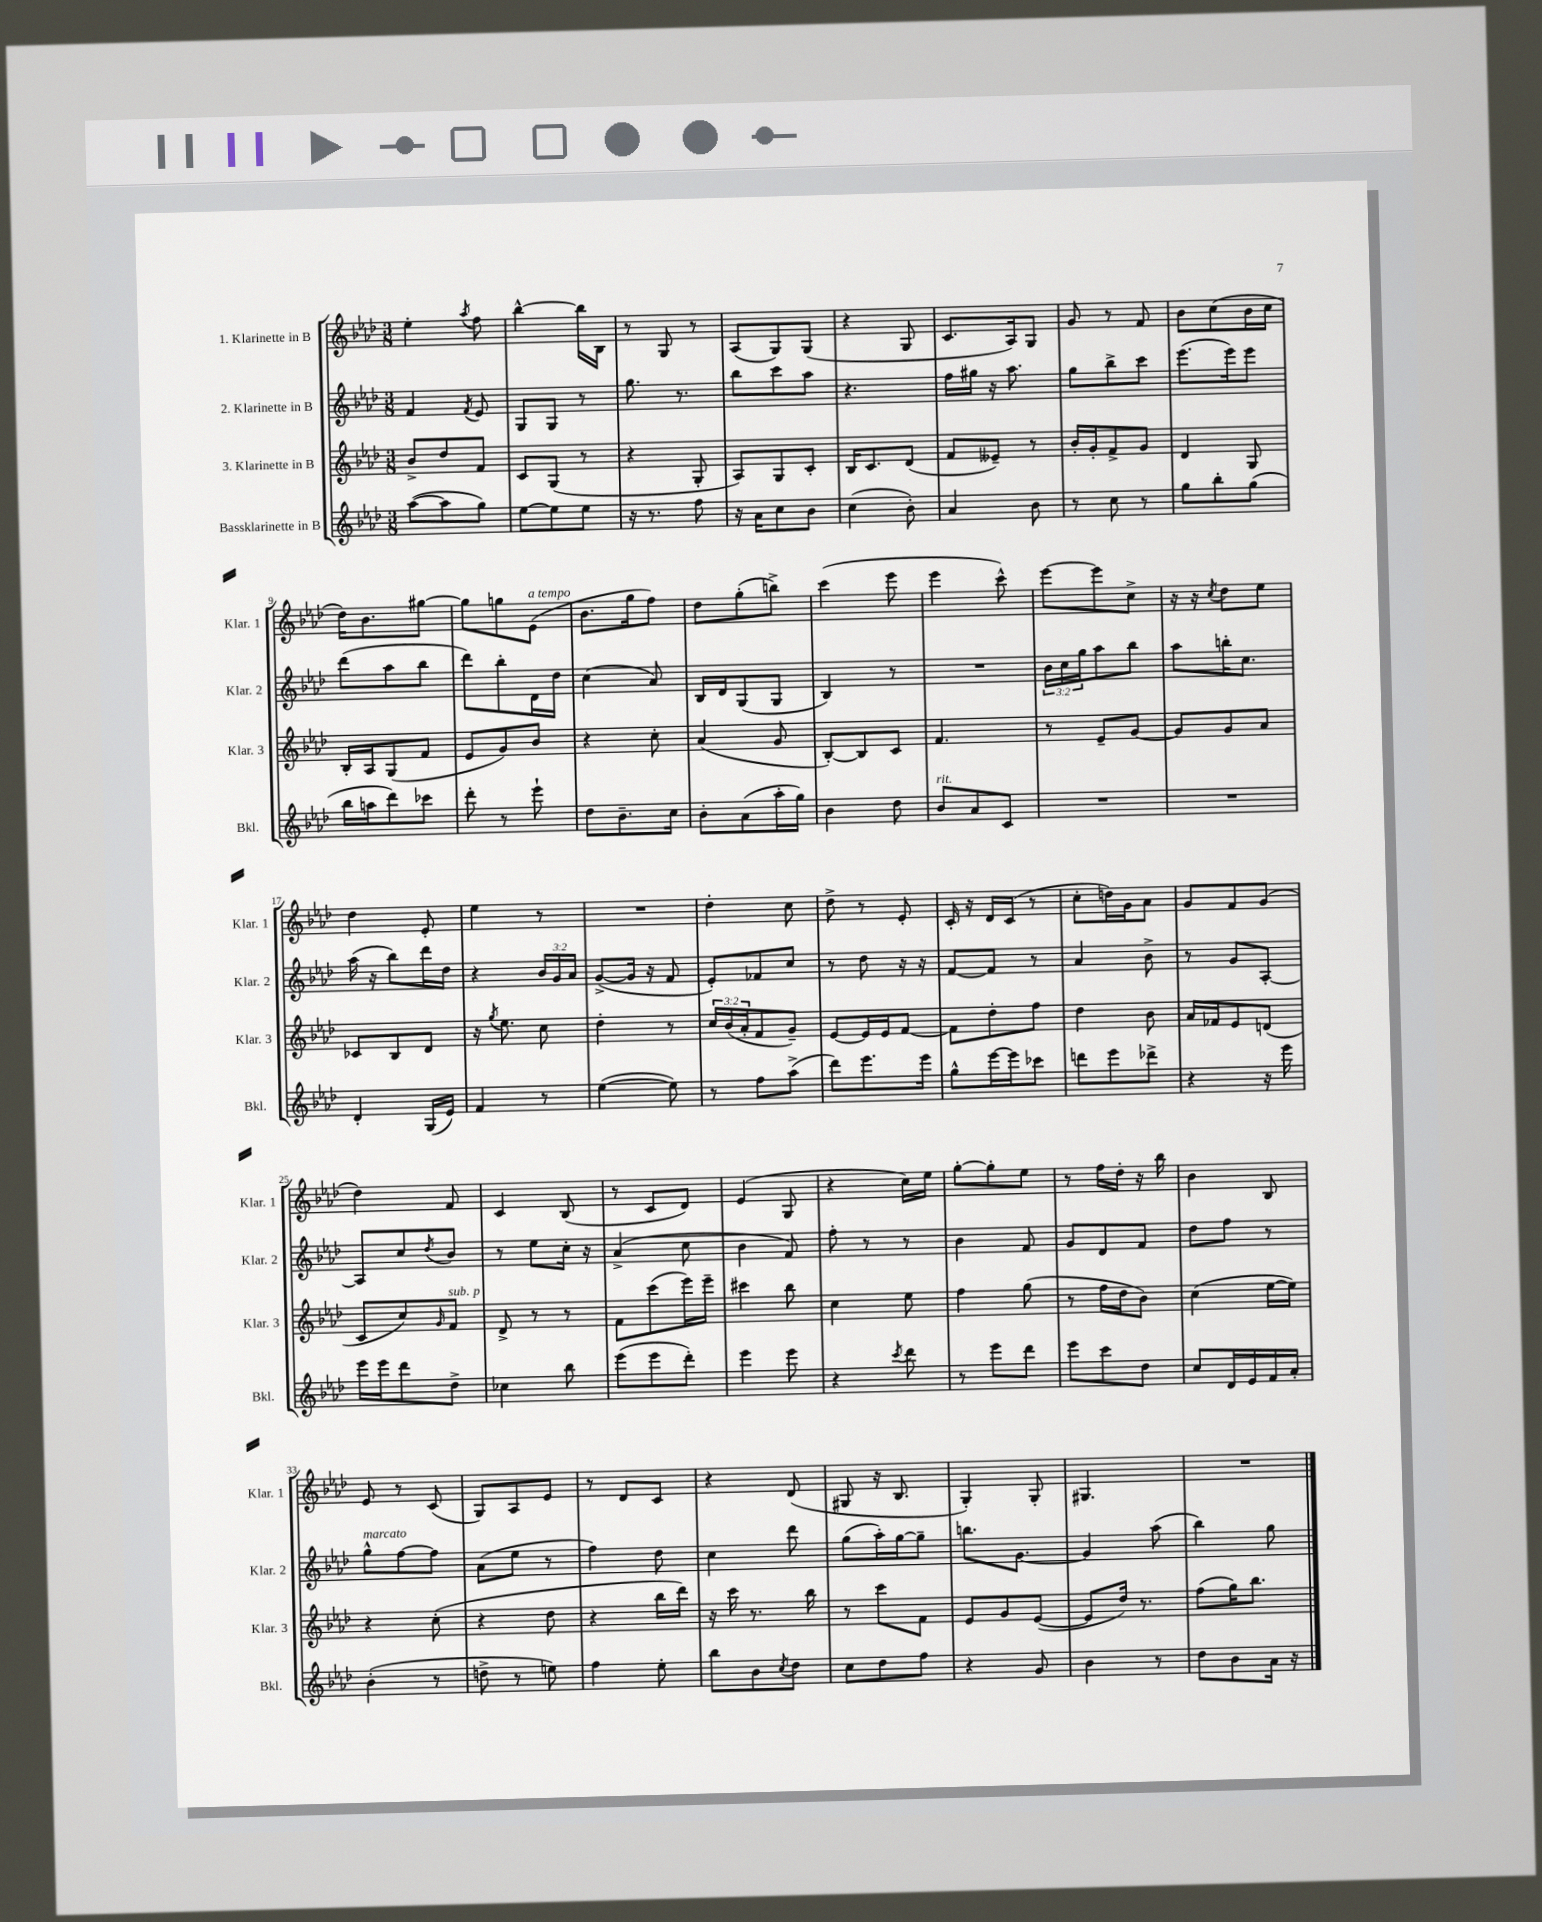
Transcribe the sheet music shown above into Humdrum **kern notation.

**kern	**kern	**kern	**kern
*part4	*part3	*part2	*part1
*staff4	*staff3	*staff2	*staff1
*I"Bassklarinette in B	*I"3. Klarinette in B	*I"2. Klarinette in B	*I"1. Klarinette in B
*I'Bkl.	*I'Klar. 3	*I'Klar. 2	*I'Klar. 1
*clefG2	*clefG2	*clefG2	*clefG2
*k[b-e-a-d-]	*k[b-e-a-d-]	*k[b-e-a-d-]	*k[b-e-a-d-]
*M3/8	*M3/8	*M3/8	*M3/8
=1	=1	=1	=1
([8aa-\L	8b-^/L	4f/	4ee-'\
8aa-\]	8dd-/	.	.
.	.	8qf/	8qaa-/
8gg\J)	8f/J	8e-/	8ff\
=2	=2	=2	=2
[8ee-\L	8c/L	8G/L	[4bb-^^\
8ee-\]	(8G/J	8G/J	.
8ee-\J	8r	8r	16bb-\LL]
.	.	.	16B-\JJ
=3	=3	=3	=3
16r	4r	8.gg\	8r
8.r	.	.	.
.	.	.	8G/
.	.	8.r	.
8ff\	8G'/	.	8r
=4	=4	=4	=4
16r	8A-/L)	8bb-\L	(8A-/L
16a-\KL	.	.	.
8cc\	8G/	8ccc\	8G/)
8b-\J	8c'/J	8aa-\J	(8G/J
=5	=5	=5	=5
(4cc\	16B-/KL	4.r	4r
.	8.c/	.	.
8b-'\)	(8d-/J	.	8G/
=6	=6	=6	=6
4a-/	8f/L	16ff\LL	8.c/L
.	.	16gg#X\JJ	.
.	8e--X~/J)	16r	.
.	.	8.aa-\	16A-/k)
8b-\	8r	.	8G/J
=7	=7	=7	=7
8r	16b-'/LL	8gg\L	8g/
.	16g'/J	.	.
8cc\	8f^/	8bb-^\	8r
8r	8g/J	8ccc\J	8f/
=8	=8	=8	=8
8gg\L	4d-/	(8.eee-\L	8b-\L
8bb-'\	.	.	(8cc\
.	.	16eee-\k)	.
(8gg\J	8G/	8eee-\J	16b-\L
.	.	.	16cc\JJ
!!LO:LB:g=z
=9	=9	=9	=9
16bb-\LL	16B-'/LL	(8ddd-\L	16dd-\KL)
16aan\J	16A-/J	.	8.b-\
8ddd-\)	(8G/	8aa-\	.
8ccc-X\J	8f/J	8bb-\J	[8gg#X\J
=10	=10	=10	=10
8ddd-'\	8e-/L	8ddd-\L)	8gg#\L]
8r	8g/)	8bb-'\	8ggn\
!	!	!	!LO:TX:a:i:t=a tempo
8eee-`\	8b-/J	16d-\L	(8e-\J
.	.	16dd-\JJ	.
=11	=11	=11	=11
8dd-\L	4r	(4cc\	8.b-\L
8.b-~\	.	.	.
.	.	.	16gg\k
.	8cc'\	8a-/)	8ff\J)
16cc\Jk	.	.	.
=12	=12	=12	=12
8b-'\L	(4a-/	16B-/LL	8dd-\L
.	.	16d-/J	.
(8a-\	.	(8G/	(8gg'\
16aa-'\L	8g/	8G/J	8bbn^\J)
16gg\JJ)	.	.	.
=13	=13	=13	=13
4b-\	[8B-'/L)	4B-/)	(4ccc\
.	8B-/]	.	.
8dd-\	8c/J	8r	8eee-\
=14	=14	=14	=14
!LO:TX:a:i:t=rit.	!	!	!
8b-/L	4.f/	4.r	4eee-\
8a-/	.	.	.
8c/J	.	.	8ccc^^\)
=15	=15	=15	=15
4.r	8r	24b-\LL	[8eee-\L
.	.	24cc\	.
.	.	24gg\J	.
.	8e-~/L	8aa-\	8eee-\]
.	[8g/J	8bb-\J	8cc^\J
=16	=16	=16	=16
4.r	8g/L]	8aa-\L	16r
.	.	.	16r
.	.	.	8qcc/
.	8g/	16bbn'\K	8dd-\L
.	.	8.cc\J	.
.	8a-/J	.	8ee-\J
!!LO:LB:g=z
=17	=17	=17	=17
4d-'/	8c-X/L	(16aa-\	4dd-\
.	.	16r	.
.	8B-/	8bb-\L)	.
(16G/LL	8d-/J	16ddd-\L	8e-'/
16e-/JJ)	.	16dd-\JJ	.
=18	=18	=18	=18
4f/	16r	4r	4ee-\
.	8qgg/	.	.
.	8.ee-\	.	.
8r	8cc\	24b-/LL	8r
.	.	24g/	.
.	.	24a-/JJ	.
=19	=19	=19	=19
([4ee-\	4dd-'\	([8g^/L	4.r
.	.	16g/Jk]	.
.	.	16r	.
8ee-\])	8r	8f/	.
=20	=20	=20	=20
8r	24cc/LL	8e-'/L)	4dd-'\
.	(24b-/	.	.
.	24a-'/J	.	.
8ff\L	8f/	8f-X/	.
(8aa-^\J	8g~/J)	8cc/J	8cc\
=21	=21	=21	=21
8ddd-\L)	[8e-/L	8r	8dd-^\
8.eee-\	16e-/L]	8dd-\	8r
.	16e-/J	.	.
.	[8f/J	16r	8e-'/
16eee-\Jk	.	16r	.
=22	=22	=22	=22
8gg^^\L	8f\L]	[8f/L	16c'/
.	.	.	16r
[16eee-\L	8dd-'\	8f/J]	16d-/LL
16eee-\J]	.	.	(16c/JJ
8ccc-X\J	8ff\J	8r	8r
=23	=23	=23	=23
8dddn\L	4dd-\	4a-/	8cc'\L
8eee-\	.	.	16ddn\L)
.	.	.	16g\J
8ddd-X^\J	8b-\	8b-^\	8a-\J
=24	=24	=24	=24
4r	16a-/LL	8r	8g/L
.	16f-X/J	.	.
.	8e-/	8g/L	8f/
16r	(8dn/J	[8A-'/J	(8g/J
16eee-\	.	.	.
!!LO:LB:g=z
=25	=25	=25	=25
16eee-\LL	8c/L	8A-/L]	4dd-\)
16eee-\J	.	.	.
8ddd-\	8cc/)	8cc/	.
.	16qqg/	8qdd-/	.
!	!LO:TX:a:i:t=sub. p	!	!
8dd-^\J	8f/J	8b-/J	8f/
=26	=26	=26	=26
4cc-X\	8d-^/	8r	4c/
.	8r	8ee-\L	.
8bb-\	8r	16cc'\Jk	(8B-/
.	.	16r	.
=27	=27	=27	=27
(8eee-\L	8f\L	(4a-^/	8r
8eee-\	(8ccc\	.	8c/L
8ddd-'\J)	16eee-\L)	8cc\	8d-/J)
.	16eee-~\JJ	.	.
=28	=28	=28	=28
4eee-\	4ccc#X\	4b-\	(4e-/
8eee-\	8bb-\	8f/)	8G/
=29	=29	=29	=29
4r	4cc\	8ff'\	4r
.	.	8r	.
8qccc/	.	.	.
8ddd-\	8ee-\	8r	16cc\LL)
.	.	.	16ee-\JJ
=30	=30	=30	=30
8r	4ff\	4b-\	[8gg'\L
8eee-\L	.	.	8gg'\]
8ddd-\J	(8gg\	8f/	8ee-\J
=31	=31	=31	=31
8eee-\L	8r	8g/L	8r
8ccc\	16ff\LL	8d-/	16ff\LL
.	16dd-\J	.	16dd-'\JJ
8dd-\J	8b-\J)	8f/J	16r
.	.	.	16bb-\
=32	=32	=32	=32
8cc/L	(4cc\	8dd-\L	4b-\
16d-/L	.	8ff\J	.
16e-/	.	.	.
16f/	[16ee-\LL	8r	8B-/
16a-'/JJ	16ee-\JJ])	.	.
!!LO:LB:g=z
=33	=33	=33	=33
!	!	!LO:TX:a:i:t=marcato	!
(4b-'\	4r	8gg^^\L	8e-/
.	.	[8ff\	8r
8r	(8cc'\	8ff\J]	(8c/
=34	=34	=34	=34
8ddn^\	4r	(8a-\L	8G/L)
8r	.	8ee-\J	8A-/
8een\)	8dd-\	8r	8e-/J
=35	=35	=35	=35
4ff\	4r	4ff\)	8r
.	.	.	8d-/L
8ee-'\	16bb-\LL	8dd-\	8c/J
.	16ddd-\JJ)	.	.
=36	=36	=36	=36
8bb-\L	16r	4cc\	4r
.	16ccc\	.	.
8b-\	8.r	.	.
8qcc/	.	.	.
8dd-\J	.	8ddd-\	(8d-/
.	16bb-\	.	.
=37	=37	=37	=37
8cc\L	8r	(8gg\L	8G#X/
8dd-\	8ccc\L	16aa-'\L)	16r
.	.	[16gg\J	8.B-/
8ff\J	8f\J	8gg~\J]	.
=38	=38	=38	=38
4r	8e-/L	8.bbn\L	4G'/)
.	8g/	.	.
.	.	[8.g\J	.
8g/	([8e-/J	.	8G'/
=39	=39	=39	=39
4b-\	8e-/L]	4g/]	4.G#X/
.	16dd-/Jk)	.	.
.	8.r	.	.
8r	.	(8aa-\	.
=40	=40	=40	=40
8dd-\L	(8ff\L	4bb-\)	4.r
8b-\	16gg\K)	.	.
.	8.bb-\J	.	.
16a-\Jk	.	8gg\	.
16r	.	.	.
==	==	==	==
*-	*-	*-	*-
